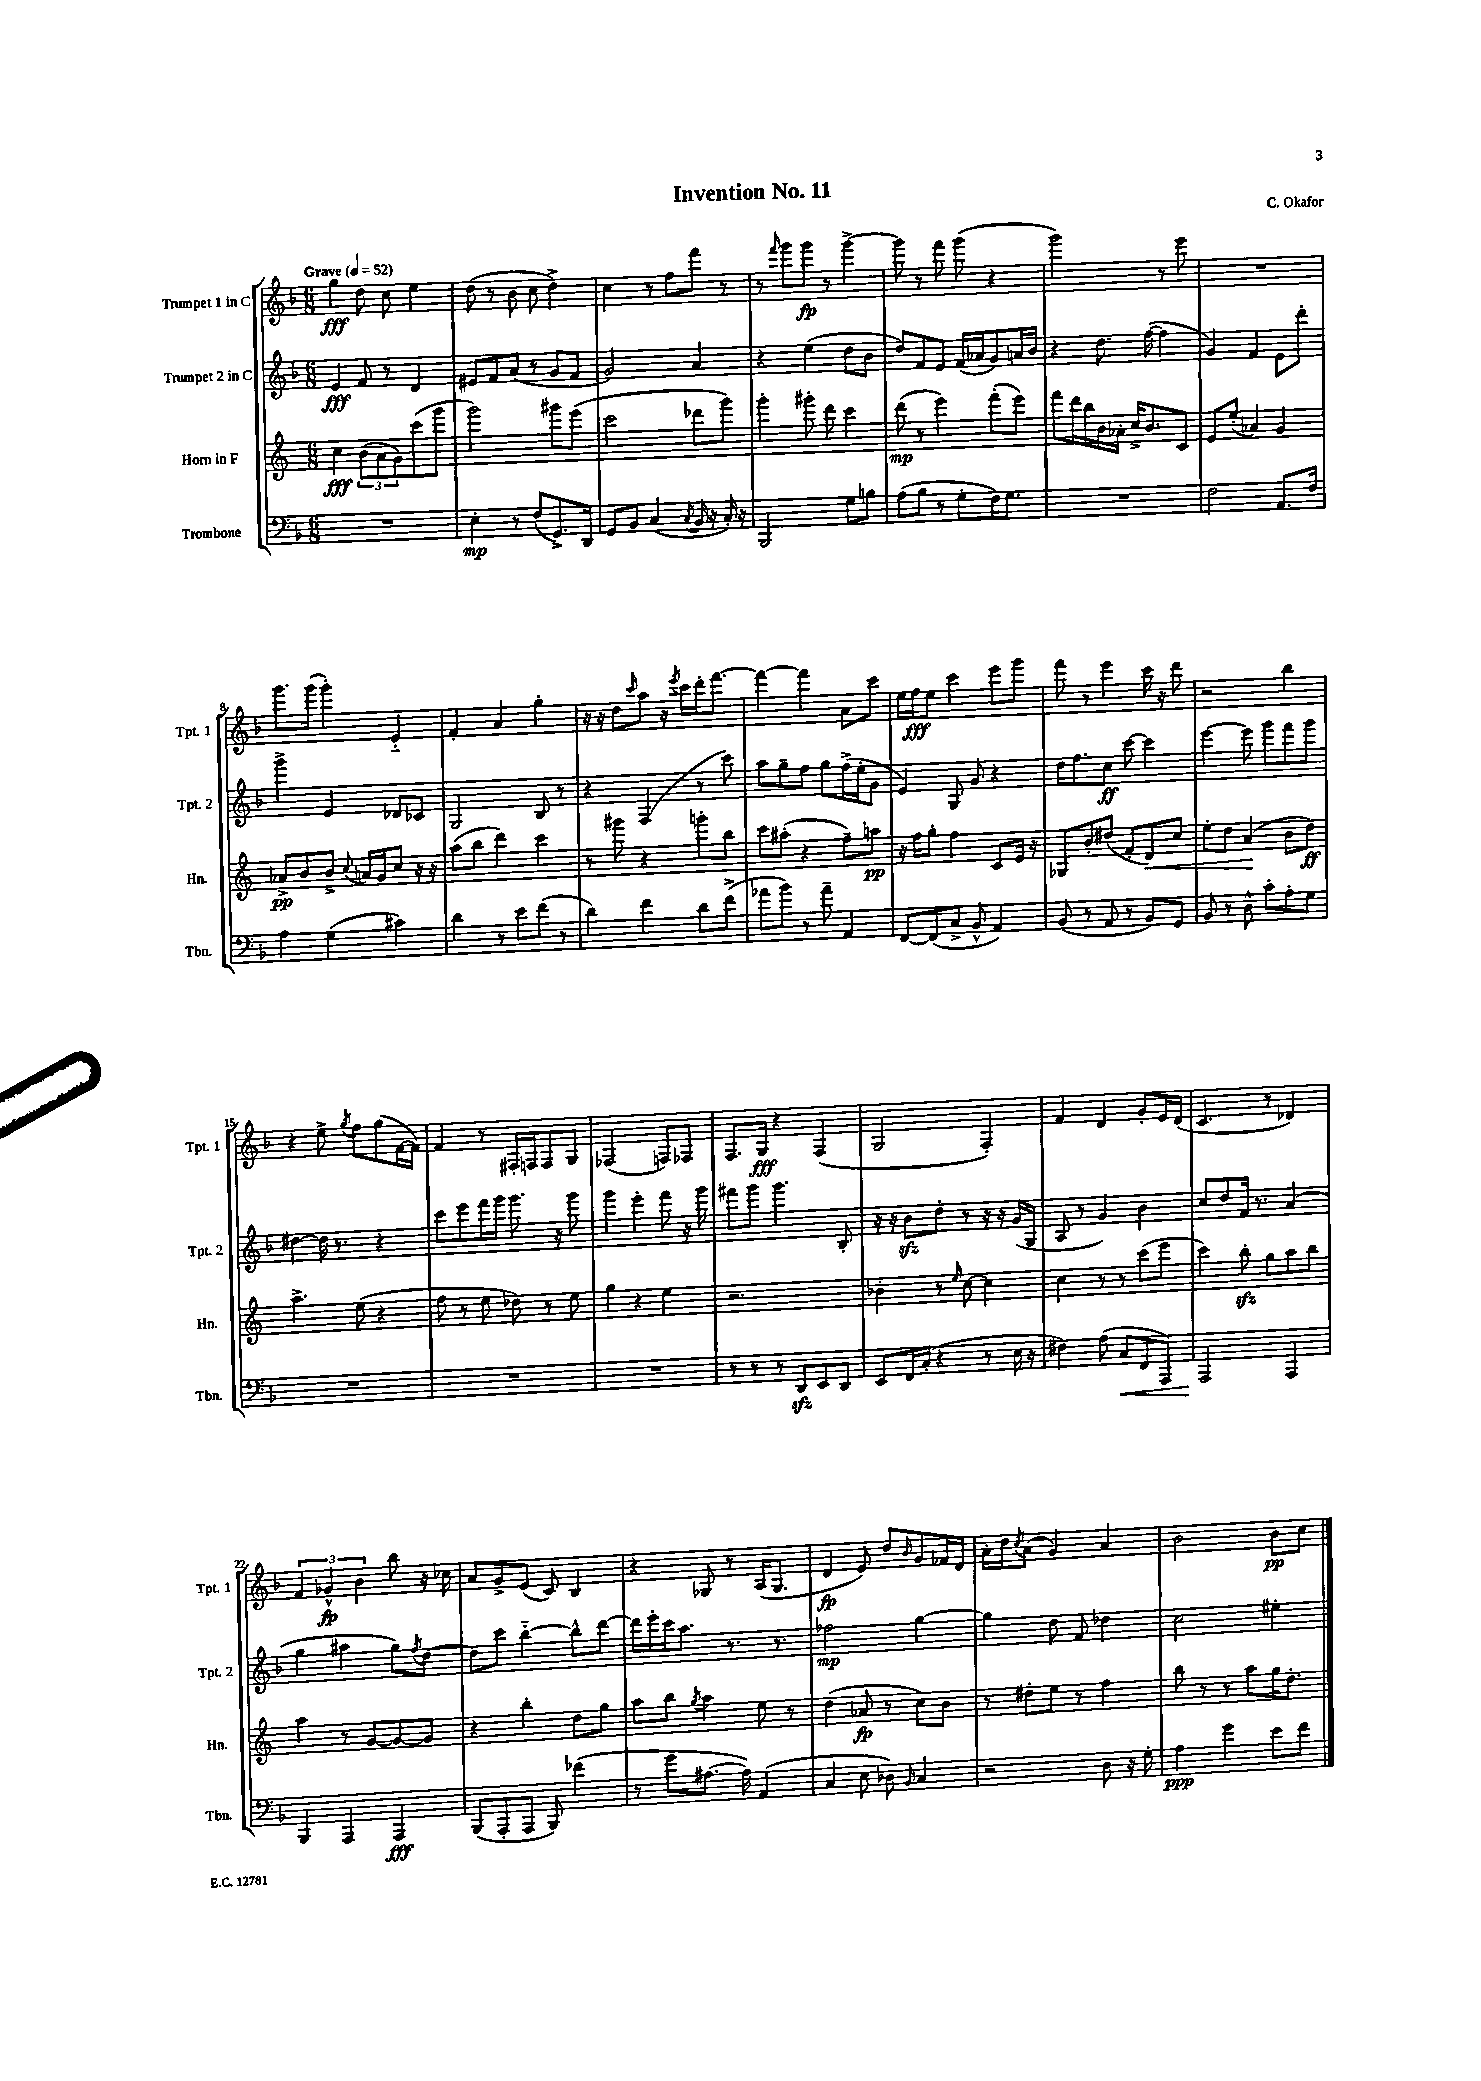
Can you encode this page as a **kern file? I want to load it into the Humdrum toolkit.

**kern	**kern	**kern	**kern
*staff4	*staff3	*staff2	*staff1
*clefF4	*clefG2	*clefG2	*clefG2
*k[b-]	*k[]	*k[b-]	*k[b-]
*M6/8	*M6/8	*M6/8	*M6/8
*MM52	*MM52	*MM52	*MM52
2.r	4cc	4e	4gg
.	(12b	8f	8dd
.	12a	.	.
.	.	8r	8cc
.	12g)	.	.
.	(8ccc	4d	4ee
.	8ggg	.	.
=	=	=	=
4E'	2ggg)	8e#	(8dd
.	.	8f	8r
8r	.	(8a	8b-
(8F	.	8r	8cc
8.GG^)	8ggg#	8g	4dd^)
.	(8eee	8f	.
16DD	.	.	.
=	=	=	=
8GG	2ccc	2g)	4cc
8BB-	.	.	.
(4C	.	.	8r
.	.	.	8ff
8qC	.	.	.
16BB-	8ddd-	4a	8fff
16r	.	.	.
16C')	8ggg)	.	8r
16r	.	.	.
=	=	=	=
2BBB-	4ggg'	4r	8r
.	.	.	16qqfff
.	.	.	8ggg
.	8ggg#'	(4ee	8ggg
.	8ddd	.	8r
8G	4ccc	8dd	[4ggg^
8B	.	8b-	.
=	=	=	=
(8A	(8ddd	8dd)	8ggg]
8B-	8r	8f	8r
8r	4eee)	8e	8fff
8G'	.	(16f	(8ggg
.	.	16a-	.
16F)	(8fff'	8g)	4r
8.G	.	.	.
.	8eee)	16a	.
.	.	16b-	.
=	=	=	=
2.r	8fff	4r	2ggg)
.	16ddd	.	.
.	16bb	.	.
.	16b	8.dd	.
.	16a-'	.	.
.	16cc^	.	.
.	8.b	([16ff	.
.	.	4ff]	8r
.	8c	.	8eee
=	=	=	=
2F	8e	4g)	2.r
.	(8ee'	.	.
.	4a-)	4f	.
8.AA	4g	8e	.
.	.	8ddd'	.
16F	.	.	.
=	=	=	=
4A	8a-^	4ggg^	8.ggg
.	8b	.	.
.	.	.	(16ggg
(4G	8b^	4e	4ggg')
.	8qqcc	.	.
.	16a	.	.
.	16g	.	.
4c#)	8cc	8d-	4e'~
.	16r	8c-	.
.	16r	.	.
=	=	=	=
4d	(8aa	2G	4f'
.	8bb	.	.
8r	4ddd)	.	4a
8e	.	.	.
(8f	4ccc	8B-	4gg'
8r	.	8r	.
=	=	=	=
4d)	8r	4r	16r
.	.	.	16r
.	8ggg#	.	8dd
.	.	.	16qqccc
4f	4r	(4F	8aa
.	.	.	16r
.	.	.	8qeee
.	.	.	16ccc
8d	8ggg'	8r	16ddd'
.	.	.	[8.fff
(8f^	8bb	8ccc)	.
=	=	=	=
8a-	8ccc	8aa	4fff_
8b-)	(8aa#'	8gg~	.
8r	4r	8ff	4fff]
8a-~	.	8gg	.
4AA	8ff~)	(16ff^	8a
.	.	16ee'	.
.	8aa	8g	8ccc
=	=	=	=
[8FF	16r	4e)	16ee
.	16ff	.	16ff
(8FF]	8gg'	.	8ee
8C^	4ff	8G	4ccc
8BB-^^	.	8g	.
4AA)	8c	4r	8eee
.	16e	.	8ggg
.	16r	.	.
=	=	=	=
(8BB-	8G-	16dd	8fff
.	.	8.ff	.
8r	8b'	.	8r
8AA	(8dd#	8cc	4eee
8r	8f'	[8ccc	.
8BB-)	8d)	4ccc]	16ccc
.	.	.	16r
8GG	8cc	.	8ddd
=	=	=	=
8BB-	8ee'	[4eee	2r
8r	8dd	.	.
8D^^	(4a	8eee]	.
8c'	.	8ggg	.
8A'	8b	8fff	4bb-
8G	8dd)	8ggg	.
=	=	=	=
2.r	4.aa^	[4dd#	4r
.	.	16dd#]	8ee^
.	.	8.r	.
.	.	.	8qgg
.	(8ee	.	8ff
.	4r	4r	(8gg
.	.	.	[16f
.	.	.	16f])
=	=	=	=
2.r	8ff	8ccc	4f
.	8r	8eee	.
.	8ee	16fff	8r
.	.	16ggg	.
.	8dd-)	8.ggg	16F#'
.	.	.	16F
.	8r	.	8F
.	.	16r	.
.	8ee	8ggg	8G
=	=	=	=
2.r	4gg	4ggg	(2F-
.	4r	4eee'	.
.	4ee	8fff	8F)
.	.	16r	8F-
.	.	16ggg	.
=	=	=	=
8r	2.r	8fff#	8.F
8r	.	8ggg	.
.	.	.	16G
8r	.	4.ggg	4r
8DD	.	.	.
8EE	.	.	(4F
8DD	.	8B-'	.
=	=	=	=
8EE	4b-'	16r	2G
.	.	16r	.
16FF	.	8b-	.
(16C'	.	.	.
4r	8r	8dd'	.
.	16qqee	.	.
.	[8cc	8r	.
8r	4cc]	16r	4F')
.	.	16r	.
16E	.	(16g	.
16r	.	16G	.
=	=	=	=
4F#)	4cc	8A	4f
.	.	8r	.
(8A	8r	4g)	4d
8C	8r	.	.
8FF	(8ccc	4b-	8g'
8AAA)	8eee	.	16e
.	.	.	(16d
=	=	=	=
2AAA	4ccc)	8cc	4.c
.	.	8dd	.
.	8bb'	16f	.
.	.	8.r	.
.	8gg	.	8r
4AAA	8aa	(4a	4d-)
.	8bb	.	.
=	=	=	=
4BBB-	4aa	4gg	6f
.	.	.	6g-^^
4AAA	8r	4aa#	.
.	.	.	6b-
.	[8g	.	.
4AAA	8g_	8gg)	8bb-
.	.	8qff	.
.	8g]	[8dd	16r
.	.	.	16cc-
=	=	=	=
(8BBB-	4r	8dd]	8a
8AAA'	.	8ccc	8g^
8AAA	4bb'	[4bb-'~	(8e
8BBB-)	.	.	8c)
(4f-	8dd	8bb-^^]	4B-
.	8gg	[8ddd	.
=	=	=	=
8r	8aa	16ddd]	4r
.	.	16eee'	.
8g	8bb	16ccc	.
.	.	8.aa	.
.	8qgg	.	.
[8.A#	4aa	.	8G-
.	.	8.r	8r
16A#])	.	.	.
(4AA	8ee	.	(16A
.	.	8.r	8.G-
.	8r	.	.
=	=	=	=
4C	(4dd	2ff-	4d
8E	8a-	.	8e)
8D-)	8r	.	8dd
16qqBB-	.	.	16qqb-
4C	8cc)	[4gg	8g
.	8b	.	16f-
.	.	.	16d
=	=	=	=
2r	8r	4gg]	16a'
.	.	.	16dd
.	.	.	8qcc
.	8dd#'	.	(8a
.	8ee	8dd	4g)
.	8r	8f	.
8D	4ff	4dd-	4a
16r	.	.	.
16G'	.	.	.
=	=	=	=
4A	8bb	2cc	2b-
.	8r	.	.
4g	8r	.	.
.	8aa	.	.
8e	16gg	4ee#'	8b-
.	8.dd'	.	.
8f	.	.	8cc
==	==	==	==
*-	*-	*-	*-
